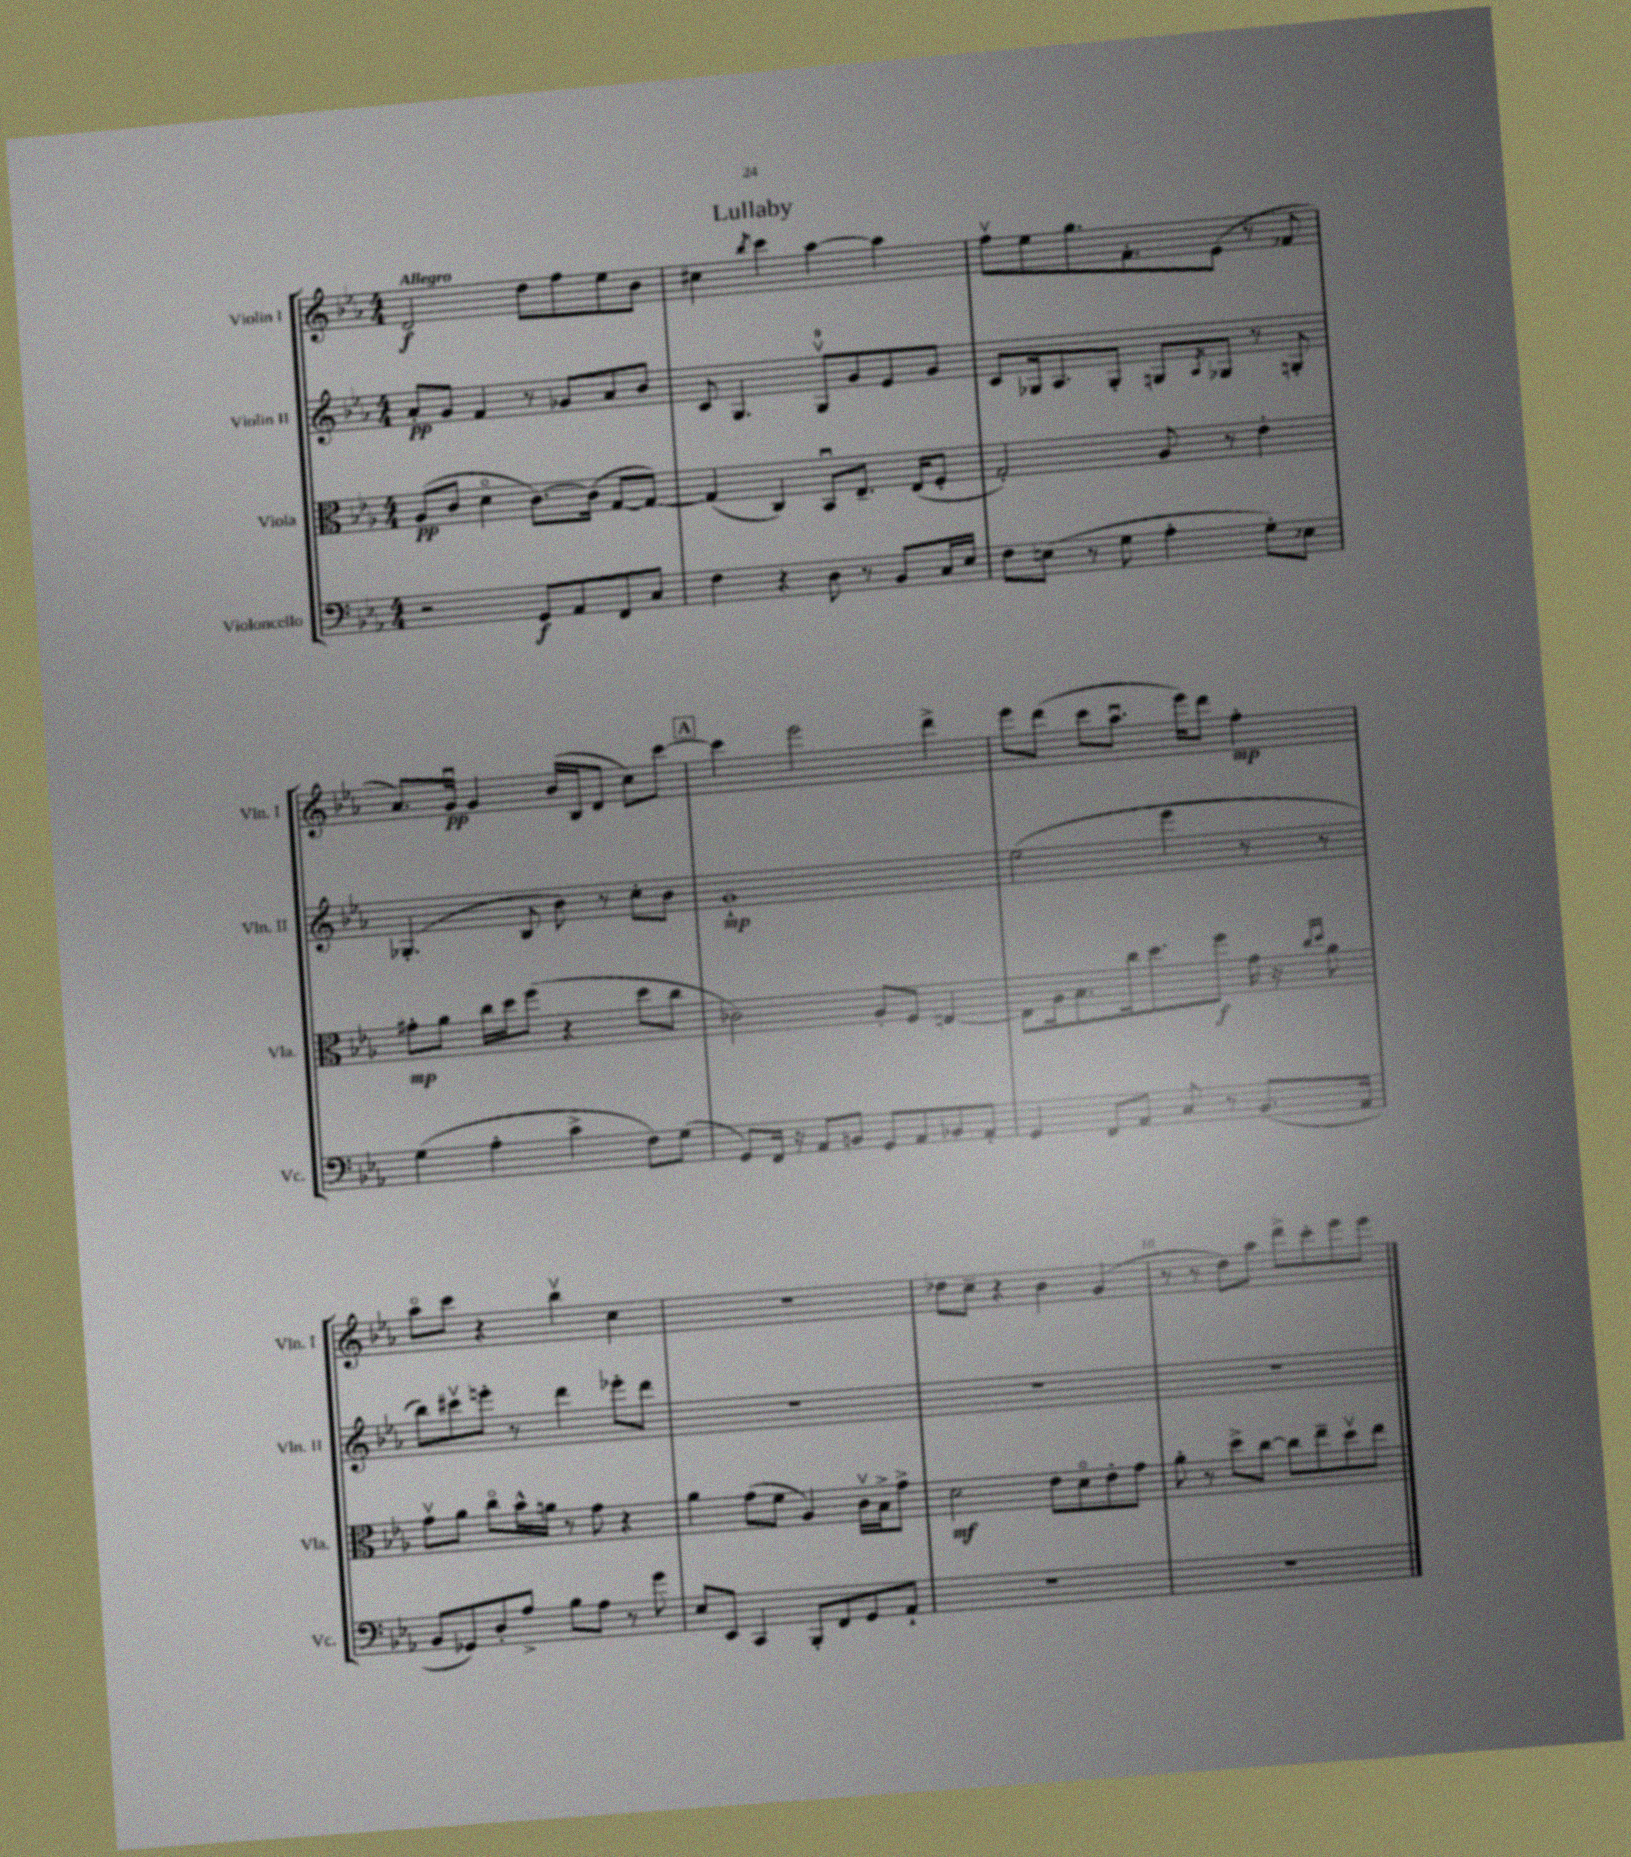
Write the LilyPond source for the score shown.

\header { title = "Lullaby" }
<<
\new StaffGroup <<
\new Staff = "s0" \with { instrumentName = "Violin I" shortInstrumentName = "Vln. I" } {
    \clef treble \key ees \major \numericTimeSignature \time 4/4 \tempo "Allegro"
    d'2\f d''8 f''8 ees''8 bes'8 |
    cis''4 \acciaccatura { bes''8 } c'''4 aes''4~ aes''4 |
    f''8\upbow ees''8 g''8. f'8.-. ees'8( r8 fes'8 |
    aes'8.) g'16\downbow\pp g'4 bes'16( bes16 d'8 c''8) c'''8~ |
    \mark \markup { \box "A" } c'''4 ees'''2 d'''4-> |
    ees'''8 d'''8( c'''8 aes''8.\downbow ees'''16) d'''8 f''4-.\mp |
    aes''8\flageolet c'''8 r4 bes''4\upbow c''4 |
    R1 |
    des''8 c''8-- r4 bes'4 g'4( |
    r8 r8 d''8) aes''8 d'''8-> c'''8-. ees'''8 ees'''8 \bar "|." |
}
\new Staff = "s1" \with { instrumentName = "Violin II" shortInstrumentName = "Vln. II" } {
    \clef treble \key ees \major \numericTimeSignature \time 4/4
    aes'8-.\pp g'8 f'4 r8 ges'8 aes'8 bes'8 |
    c'8 g4. g8-0\upbow g'8 ees'8 g'8 |
    c'8 ges16 aes8. ges8-. g8 \acciaccatura { aes8 } ges8 r8 g8-. |
    ges4.-.( bes8 bes'8) r8 c''8-. bes'8 |
    \mark \markup { \box "A" } g'1-!\mp |
    ees''2( ees'''4 r8 r8 |
    bes''8) cis'''8\upbow e'''8-. r8 d'''4 ees'''8-. d'''8 |
    R1 |
    R1 |
    R1 \bar "|." |
}
\new Staff = "s2" \with { instrumentName = "Viola" shortInstrumentName = "Vla." } {
    \clef alto \key ees \major \numericTimeSignature \time 4/4
    aes8\pp( c'8 d'4\flageolet c'8.~) c'16( g8~ g8~) |
    g4( c4) bes,8\downbow ees8.-- ees16( f8-. |
    g2-.) aes8 r8 ees'4-. |
    gis'8-.\mp aes'8 c''16 d''16 f''8( r4 d''8 c''8 |
    \mark \markup { \box "A" } ces'2) aes8-. f8 e4~ |
    e8 aes16 bes8. c''16 d''8. f''8\f g'16 r16 \grace { c''16 d''16 } aes'8 |
    g'8\upbow aes'8 c''8\flageolet bes'16-^ a'16 r8 g'8 r4 |
    aes'4 g'8( f'8 aes4) c'16\upbow bes16-> g'8-> |
    d'2\mf ees'8 d'8\flageolet ees'8-. g'8 |
    aes'8-. r8 d''8-> c''8~ c''8 ees''8-- d''8\upbow ees''8 \bar "|." |
}
\new Staff = "s3" \with { instrumentName = "Violoncello" shortInstrumentName = "Vc." } {
    \clef bass \key ees \major \numericTimeSignature \time 4/4
    r2 g,8\f aes,8 f,8 c8 |
    f4 r4 d8 r8 bes,8 c16 ees16 |
    f8 e8( r8 g8 aes4-. g8-.) ees8 |
    g4( aes4-. c'4-> f8) g8( |
    \mark \markup { \box "A" } g,8) f,16 r16 aes,8 b,8 g,8 aes,8 bes,8 aes,8-. |
    g,4 f,8 aes,8 c8 r8 bes,8.( aes,16 |
    bes,8 ges,8) d8-. aes8-> bes8 aes8 r8 g'8 |
    ees8 ees,8 c,4 bes,,8-. f,8 g,8 aes,8-! |
    r1 |
    R1 \bar "|." |
}
>>
>>
\layout { \context { \Score \override BarNumber.break-visibility = ##(#f #t #t) barNumberVisibility = #(every-nth-bar-number-visible 5) } }
